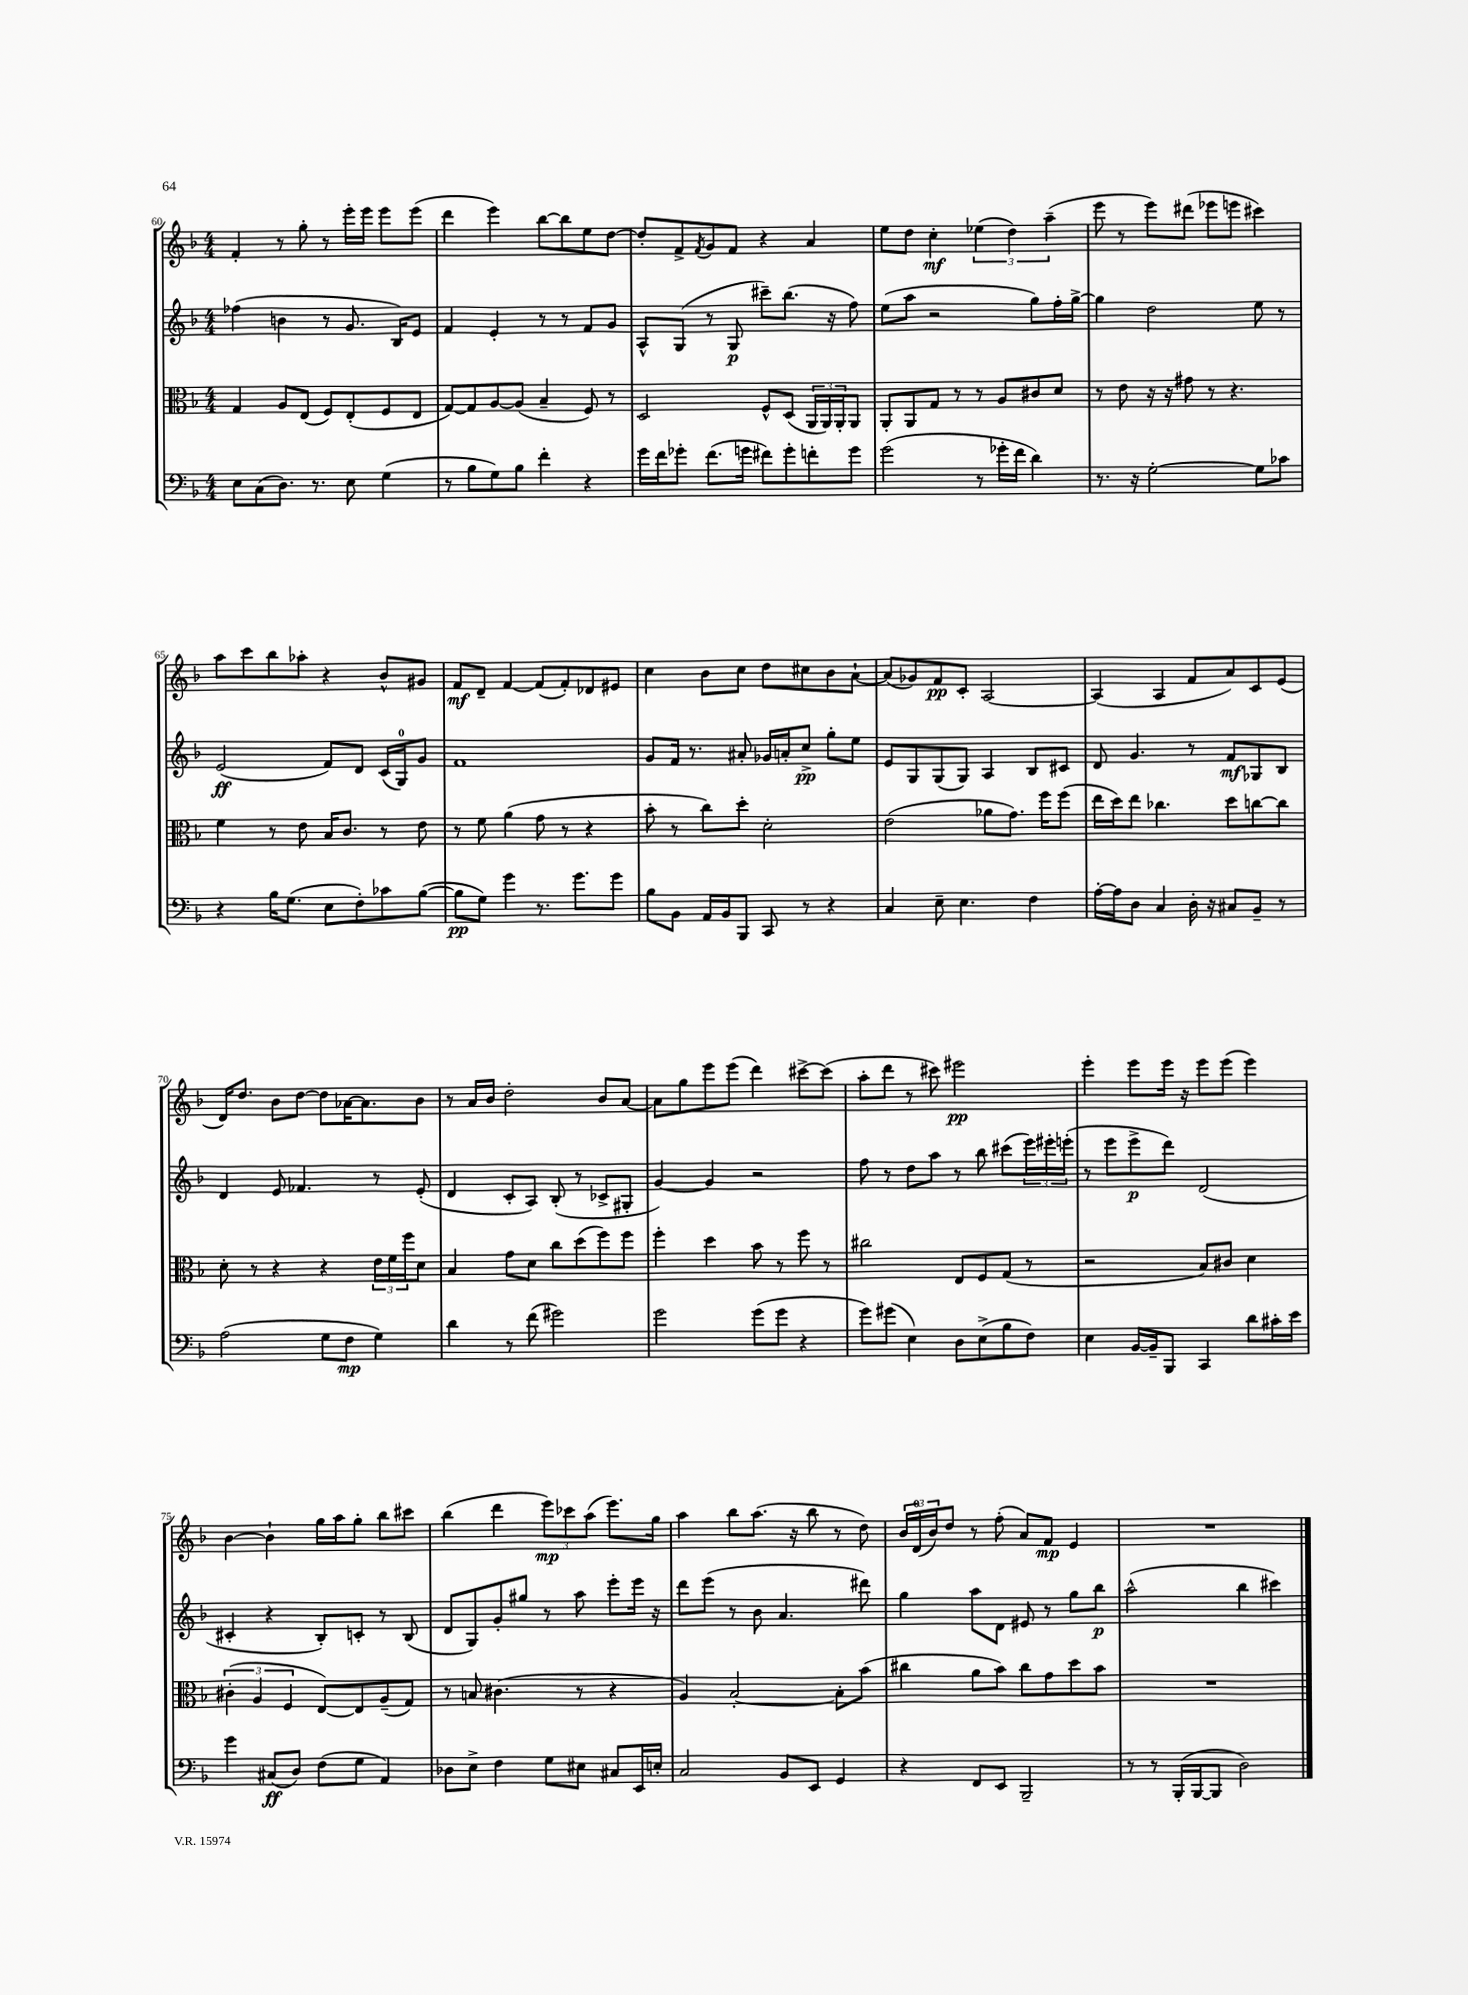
<<
\new StaffGroup <<
\new Staff = "s0" {
    \clef treble \key f \major \numericTimeSignature \time 4/4
    f'4-. r8 g''8-. r8 e'''16-. e'''16 e'''8 e'''8( |
    d'''4 e'''4) bes''8~ bes''8 e''8 d''8~ |
    d''8-. f'8-> \acciaccatura { f'8 } g'8 f'8 r4 a'4 |
    e''8 d''8 c''4-.\mf \tuplet 3/2 { ees''4( d''4) a''4--( } |
    e'''8 r8 e'''8) dis'''8( ees'''8 e'''8 cis'''4) |
    a''8 c'''8 bes''8 aes''8-. r4 bes'8-^ gis'8 |
    f'8\mf d'8-- f'4~ f'8( f'8-.) des'8 eis'8 |
    c''4 bes'8 c''8 d''8 cis''8 bes'8 a'8~-! |
    a'8( ges'8) f'8\pp c'8-. a2~ |
    a4( a4 f'8 a'8) c'8 e'8( |
    d'16) d''8. bes'8 d''8~ d''8 aes'16~ aes'8. bes'8 |
    r8 a'16 bes'16 d''2-. bes'8 a'8~ |
    a'8 g''8 e'''8 e'''8( d'''4) cis'''8~-> cis'''8( |
    a''8-. d'''8 r8 cis'''8) eis'''2\pp |
    e'''4-. e'''8 e'''16 r16 e'''8 e'''8( e'''4) |
    bes'4~ bes'4-! g''16 a''16 g''8-. bes''8 cis'''8 |
    bes''4( d'''4 \tuplet 3/2 { e'''8\mp) ces'''8 a''8( } e'''8.) g''16 |
    a''4 bes''8 a''8.( r16 bes''8 r8 d''8) |
    \tuplet 3/2 { bes'16 d'16-0( bes'16) } d''8 r8 f''8-.( a'8) f'8\mp e'4 |
    R1 \bar "|." |
}
\new Staff = "s1" {
    \clef treble \key f \major \numericTimeSignature \time 4/4
    fes''4( b'4 r8 g'8. bes16) e'8 |
    f'4 e'4-. r8 r8 f'8 g'8 |
    a8-^ g8( r8 g8\p cis'''8--) bes''8.( r16 f''8) |
    e''8( a''8 r2 g''8) f''16-. g''16~-> |
    g''4 d''2 e''8 r8 |
    e'2\ff( f'8) d'8 c'16( g16-0) g'8 |
    f'1 |
    g'8 f'16 r8. ais'8-. ges'16 a'16-. c''8->\pp g''8-. e''8 |
    e'8 g8 g8( g8) a4 bes8 cis'8 |
    d'8 g'4. r8 f'8\mf ges8 bes8 |
    d'4 e'8 fes'4. r8 e'8-.( |
    d'4 c'8-. a8) bes8-.( r8 ces'8-> gis8-. |
    g'4~) g'4 r2 |
    f''8 r8 d''8 a''8 r8 bes''8 cis'''8( \tuplet 3/2 { e'''16) eis'''16-. e'''16-.( } |
    r8 e'''8 e'''8->\p d'''8) d'2( |
    cis'4-. r4 bes8-.) c'8-. r8 bes8( |
    d'8 g8) g'8-. gis''8 r8 a''8 e'''8-. e'''16 r16 |
    d'''8 e'''8( r8 bes'8 a'4. dis'''8) |
    g''4 a''8 d'8 eis'8 r8 g''8 bes''8\p |
    a''2-^( bes''4 cis'''4) \bar "|." |
}
\new Staff = "s2" {
    \clef alto \key f \major \numericTimeSignature \time 4/4
    g4 a8 e8( f8) e8-.( f8 e8 |
    g8~) g8 a8~ a8( bes4-- f8) r8 |
    d2 f8-^ d8( \tuplet 3/2 { a,16 a,16) a,16-. } a,8 |
    a,8-. a,8 g8 r8 r8 a8 cis'8 d'8 |
    r8 e'8 r16 r16 gis'8 r8 r4. |
    f'4 r8 e'8 bes16 c'8. r8 e'8 |
    r8 f'8 a'4( g'8 r8 r4 |
    bes'8-. r8 c''8) d''8-. d'2-. |
    e'2( aes'8 g'8.) f''16 f''8( |
    e''16 d''16) e''8 ces''4. d''8 c''8~ c''8 |
    d'8-. r8 r4 r4 \tuplet 3/2 { e'16 f'16 f''16 } d'8 |
    bes4 g'8 d'8 c''8 d''8( f''8) f''8 |
    f''4-. d''4 bes'8 r8 f''8 r8 |
    cis''2 e8 f8 g8( r8 |
    r2 bes8) cis'8 d'4 |
    \tuplet 3/2 { cis'4-.( a4 f4 } e8~) e8 a8--( g8) |
    r8 b8 cis'4.( r8 r4 |
    a4) bes2~-. bes8-. bes'8( |
    cis''4 a'8 bes'8) cis''8 g'8 d''8 bes'8 |
    R1 \bar "|." |
}
\new Staff = "s3" {
    \clef bass \key f \major \numericTimeSignature \time 4/4
    e8 c8( d8.) r8. e8 g4( |
    r8 bes8 g8) bes8 f'4-. r4 |
    g'16 f'16 ges'8-. f'8.( g'16 fis'8) g'8-. f'8-. g'8 |
    g'2( r8 ges'16-. f'16 d'4) |
    r8. r16 g2~-. g8 ces'8 |
    r4 bes16 g8.( e8 f8-.) ces'8 bes8~( |
    bes8\pp g8) g'4 r8. g'8. g'8 |
    bes8 bes,8 a,16 bes,16 bes,,8 c,8 r8 r4 |
    c4 e8-- e4. f4 |
    a16~-. a16 d8 c4 d16-. r16 cis8 bes,8-- r8 |
    a2( g8 f8\mp g4) |
    d'4 r8 f'8( gis'2) |
    g'2 g'8( g'8 r4 |
    g'8) gis'8( e4) d8 e8->( bes8 f8) |
    e4 bes,16~ bes,16-- bes,,8 c,4 d'8 cis'16-. e'16 |
    g'4 cis8\ff( d8) f8( g8 a,4) |
    des8 e8-> f4 g8 eis8 cis8 e,16 e16-. |
    c2 bes,8 e,8 g,4 |
    r4 f,8 e,8 bes,,2-- |
    r8 r8 bes,,16-.( bes,,16~ bes,,8 d2) \bar "|." |
}
>>
>>
\layout { \context { \Score currentBarNumber = #60 } }
